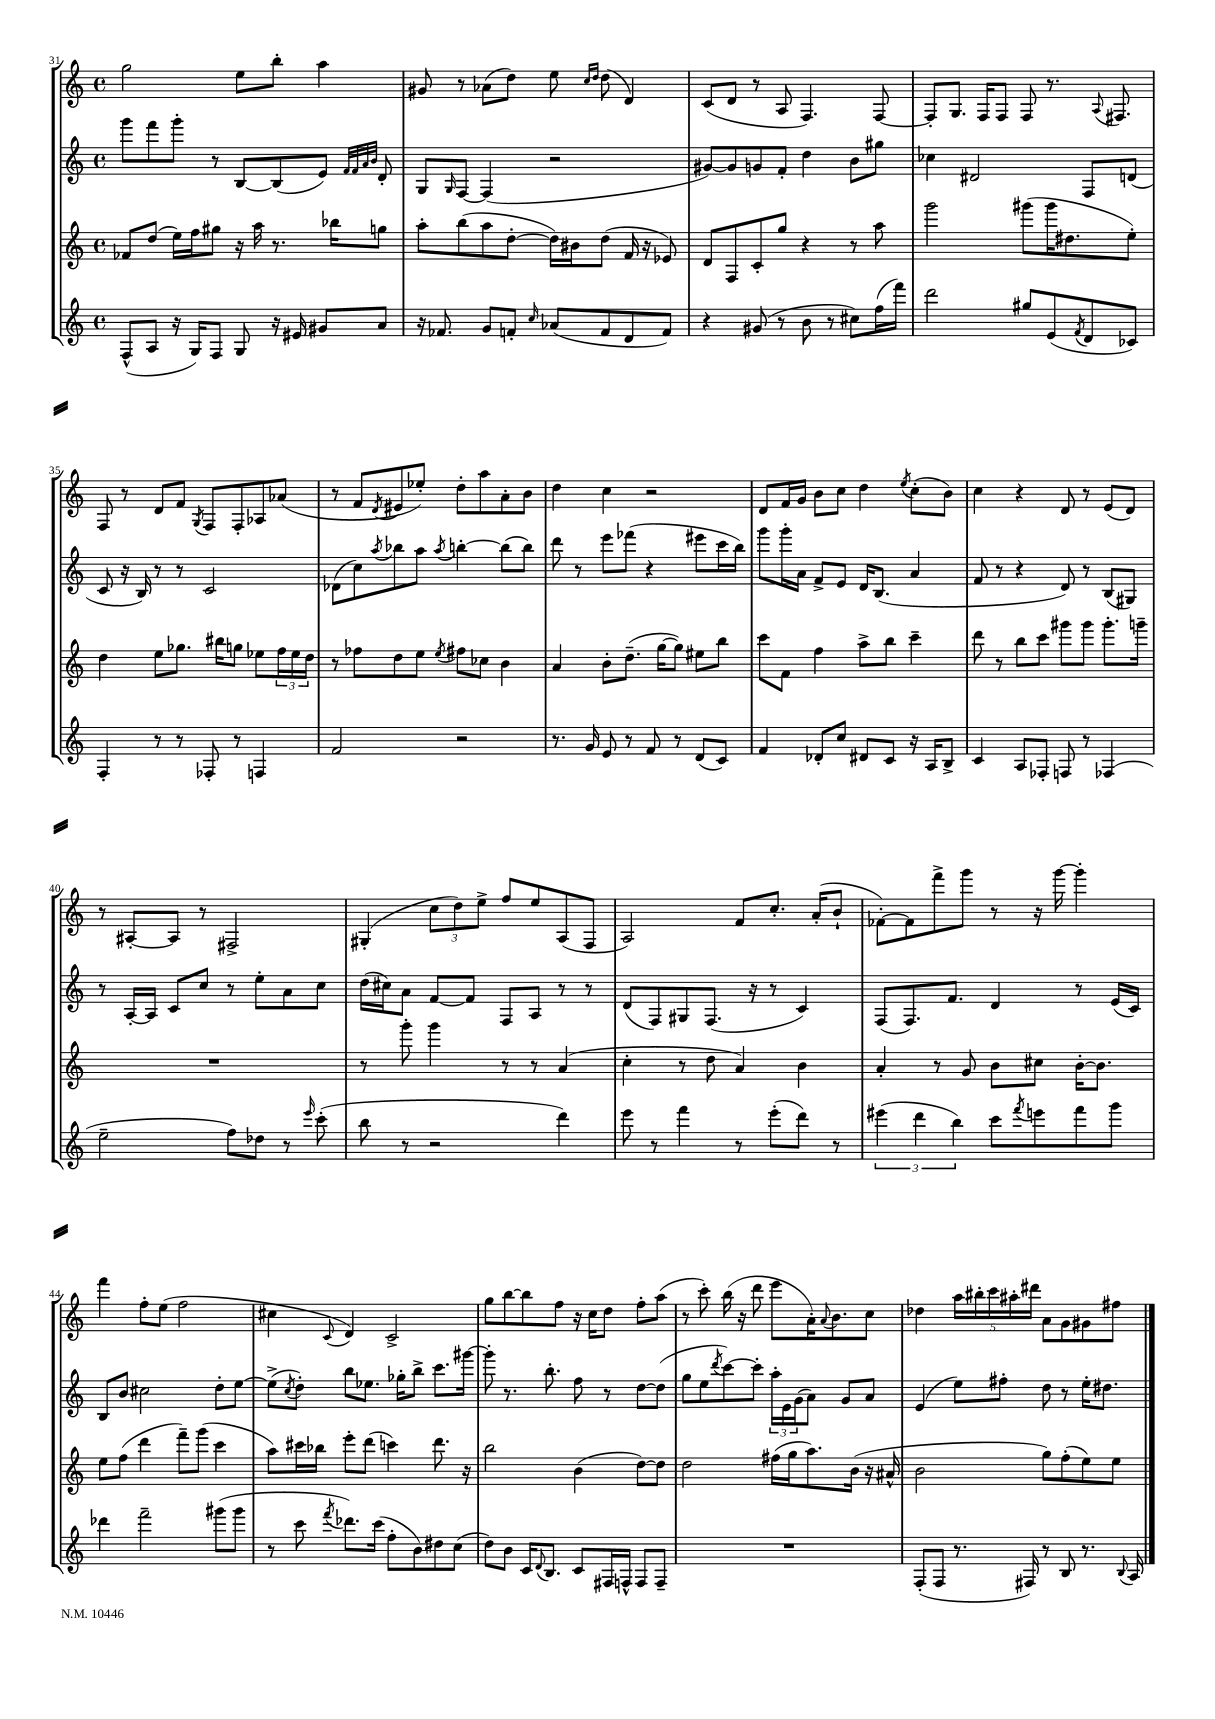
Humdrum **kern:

**kern	**kern	**kern	**kern
*part4	*part3	*part2	*part1
*staff4	*staff3	*staff2	*staff1
*clefG2	*clefG2	*clefG2	*clefG2
*k[]	*k[]	*k[]	*k[]
*M4/4	*M4/4	*M4/4	*M4/4
*met(c)	*met(c)	*met(c)	*met(c)
=31	=31	=31	=31
(8F^^/L	8f-X/L	8ggg\L	2gg\
8A/J	(8dd/J	8fff\	.
16r	16ee\LL)	8ggg'\J	.
16G/KL)	16ff\J	.	.
8F/J	8gg#X\J	8r	.
8G/	16r	[8B/L	8ee\L
.	16aa\	.	.
16r	8.r	(8B/]	8bb'\J
16e#X/	.	.	.
8g#X/L	.	8e/J)	4aa\
.	16bb-X\KL	.	.
.	.	32qqf/LLL	.
.	.	32qqf/	.
.	.	32qqa/	.
.	.	32qqb/JJJ	.
8a/J	8ggn\J	8d'/	.
=32	=32	=32	=32
16r	8aa'\L	8G/L	8g#X/
8.f-X/	.	.	.
.	.	16qqG/	.
.	(8bb\	[8F/J	8r
8g/L	8aa\	(4F/]	(8a-X\L
8fn'/J	[8dd'\J	.	8dd\J)
16qqcc/	.	.	.
(8a-X/L	16dd\LL])	2r	8ee\
.	16b#X\J	.	.
.	.	.	16qqcc/LL
.	.	.	16qqdd/JJ
8f/	(8dd\J	.	(8dd\
8d/	16f/	.	4d/)
.	16r	.	.
8f/J)	8e-X/)	.	.
=33	=33	=33	=33
4r	8d/L	[8g#X/L)	(8c/L
.	8F/	8g#/]	8d/J
(8g#X/	8c'/	8gn/	8r
8r	8gg/J	8f'/J	8A/
8b\	4r	4dd\	4.F/)
8r	.	.	.
8cc#X\L)	8r	8b\L	.
(16ff\L	8aa\	8gg#X\J	[8F/
16fff\JJ)	.	.	.
=34	=34	=34	=34
2ddd\	2ggg\	4cc-X\	8F'/L]
.	.	.	8.G/J
.	.	2d#X/	.
.	.	.	16F/KL
.	.	.	8F/J
8gg#X/L	(8ggg#X\L	.	8F/
(8e/	16ggg#\K	.	8.r
.	8.dd#X\	.	.
8qf/	.	.	.
8d/	.	8F/L	.
.	.	.	8qqA/
.	.	.	8.F#X/
8c-X/J)	8ee'\J)	(8dn/J	.
!!LO:LB:g=z
=35	=35	=35	=35
4F'/	4dd\	8c/	8F/
.	.	16r	8r
.	.	16B/)	.
8r	8ee\L	8r	8d/L
8r	8.gg-X\J	8r	8f/J
.	.	.	8qG/
8F-X'/	.	2c/	8F/L
.	16bb#X\KL	.	.
8r	8ggn\J	.	8F'/
4Fn/	8ee-X\L	.	8A-X/
.	24ff\L	.	(8a-X/J
.	24ee-\	.	.
.	24dd\JJ	.	.
=36	=36	=36	=36
2f/	8r	(8d-X\L	8r
.	8ff-X\L	8cc\)	8f/L
.	.	8qaa/	8qd/
.	8dd\	8bb-X\	8e#X/
.	8ee\J	8aa\J	8ee-X'/J)
.	8qee/	8qaa/	.
2r	8ff#X\L	[4bbn'\	8dd'\L
.	8cc-X\J	.	8aa\
.	4b\	(8bb\L]	8a'\
.	.	8bb\J)	8b\J
=37	=37	=37	=37
8.r	4a/	8ddd\	4dd\
.	.	8r	.
16g/	.	.	.
8e/	8b'\L	8eee\L	4cc\
8r	(8.dd~\J	(8fff-X\J	.
8f/	.	4r	2r
.	[16gg\KL	.	.
8r	8gg\J])	.	.
(8d/L	8ee#X\L	8eee#X\L	.
8c/J)	8bb\J	16ccc\L	.
.	.	16bb\JJ)	.
=38	=38	=38	=38
4f/	8ccc\L	8ggg\L	8d/L
.	8f\J	16ggg'\L	16f/L
.	.	16a\JJ	16g/JJ
8d-X'/L	4ff\	8f^/L	8b\L
8cc/J	.	8e/J	8cc\J
8d#X/L	8aa^\L	16d/KL	4dd\
.	.	(8.B/J	.
8c/J	8bb\J	.	.
.	.	.	8qee/
16r	4ccc~\	4a/	(8cc'\L
16A/KL	.	.	.
8B^/J	.	.	8b\J)
=39	=39	=39	=39
4c/	8ddd\	8f/	4cc\
.	8r	8r	.
8A/L	8bb\L	4r	4r
8F-X'/J	8ccc\J	.	.
8Fn/	8ggg#X\L	8d/)	8d/
8r	8ggg#\J	8r	8r
(4F-X/	8.ggg#'\L	(8B/L	(8e/L
.	.	8G#X/J)	8d/J)
.	16gggn~\Jk	.	.
!!LO:LB:g=z
=40	=40	=40	=40
2ee~\	1r	8r	8r
.	.	[16A'/LL	[8A#X'/L
.	.	16A/JJ]	.
.	.	8c/L	8A#/J]
.	.	8cc/J	8r
8ff\L)	.	8r	2F#X^/
8dd-X\J	.	8ee'\L	.
8r	.	8a\	.
16qqeee/	.	.	.
(8ccc'\	.	8cc\J	.
=41	=41	=41	=41
8bb\	8r	(16dd\LL	(4G#X'/
.	.	16cc#X\J)	.
8r	8ggg'\	8a\J	.
2r	4ggg\	[8f/L	12cc\L
.	.	.	12dd\)
.	.	8f/J]	.
.	.	.	12ee^\J
.	8r	8F/L	8ff/L
.	8r	8A/J	8ee/
4ddd\)	(4a/	8r	(8A/
.	.	8r	8F/J
=42	=42	=42	=42
8eee\	4cc'\	(8d/L	2A/)
8r	.	8F/)	.
4fff\	8r	8G#X/	.
.	8dd\	(8.F/J	.
8r	4a/)	.	8f/L
.	.	16r	.
(8eee'\L	.	8r	8.cc'/J
8ddd\J)	4b\	4c/)	.
.	.	.	(16a'/KL
8r	.	.	8b`/J
=43	=43	=43	=43
(6eee#X\	4a'/	(8F/L	[8f-X'\L)
.	.	8.F/)	8f-\]
6ddd\	.	.	.
.	8r	.	8fff^\
.	.	8.f/J	.
6bb\)	.	.	.
.	8g/	.	8ggg\J
8ccc\L	8b\L	4d/	8r
8qfff/	.	.	.
8eeen\	8cc#X\J	.	16r
.	.	.	[16ggg\
8fff\	[16b'\KL	8r	4ggg'\]
.	8.b\J]	.	.
8ggg\J	.	(16e/LL	.
.	.	16c/JJ)	.
!!LO:LB:g=z
=44	=44	=44	=44
4ddd-X\	8ee\L	8B/L	4fff\
.	(8ff\J	8b/J	.
2fff~\	4ddd\	2cc#X\	8ff'\L
.	.	.	(8ee\J
.	8fff~\L)	.	2ff\
.	(8ggg\J	.	.
(8ggg#X\L	4ccc\	8dd'\L	.
8ggg#\J	.	[8ee\J	.
=45	=45	=45	=45
8r	8aa\L)	(8ee^\L]	4cc#X\
.	.	8qcc/	.
8ccc\	16ccc#X\L	8dd'\J)	.
.	16bb-X\JJ	.	.
8qfff/	.	.	8qqc/
8.ddd-X\L)	8eee'\L	8bb\L	4d/)
.	(8ddd\J	8.ee-X\J	.
(16ccc\Jk	.	.	.
8ff'\L	4cccn\)	.	2c^/
.	.	16gg-X'\KL	.
8b\)	.	8bb^\J	.
8dd#X\	8.ddd\	8.ccc\L	.
(8cc\J	.	.	.
.	16r	[16ggg#X\Jk	.
=46	=46	=46	=46
8dd\L)	2bb\	8ggg#'\]	8gg\L
8b\J	.	8.r	[8bb\
16c/KL	.	.	8bb\]
8qqd/	.	.	.
8.B/J	.	8.bb'\	.
.	.	.	8ff\J
8c/L	(4b\	8ff\	16r
.	.	.	16cc\KL
16F#X/L	.	8r	8dd\J
16Fn^^/JJ	.	.	.
8F/L	[8dd\L)	[8dd\L	8ff'\L
8F~/J	8dd\J]	(8dd\J]	(8aa\J
=47	=47	=47	=47
1r	2dd\	8gg\L	8r
.	.	8ee\	8ccc'\)
.	.	8qddd/	.
.	.	[8ccc\)	(16bb\
.	.	.	16r
.	.	8ccc'\J]	8ddd\
.	(16ff#X\LL	24aa'\LL	8eee\L
.	.	24e\	.
.	16gg\J	.	.
.	.	(24g\J	.
.	8.aa\)	8a\J)	16a'\K)
.	.	.	8qqa/
.	.	.	8.b\
.	.	8g/L	.
.	(16b\Jk	.	.
.	16r	8a/J	8cc\J
.	16a#X^^/	.	.
=48	=48	=48	=48
(8F'/L	2b\	(4e/	4dd-X\
8F/J	.	.	.
8.r	.	8ee\L)	20aa\LL
.	.	.	20bb#X'\
.	.	.	20ccc\
.	.	8ff#X'\J	.
.	.	.	20aa#X'\
16F#X/)	.	.	.
.	.	.	20ddd#X\JJ
8r	8gg\L)	8dd\	8a\L
8B/	(8ff'\	8r	8g\
8.r	8ee\)	16ee'\KL	8g#X\
.	.	8.dd#X\J	.
.	8ee\J	.	8ff#X\J
8qqB/	.	.	.
16A/	.	.	.
==	==	==	==
*-	*-	*-	*-
